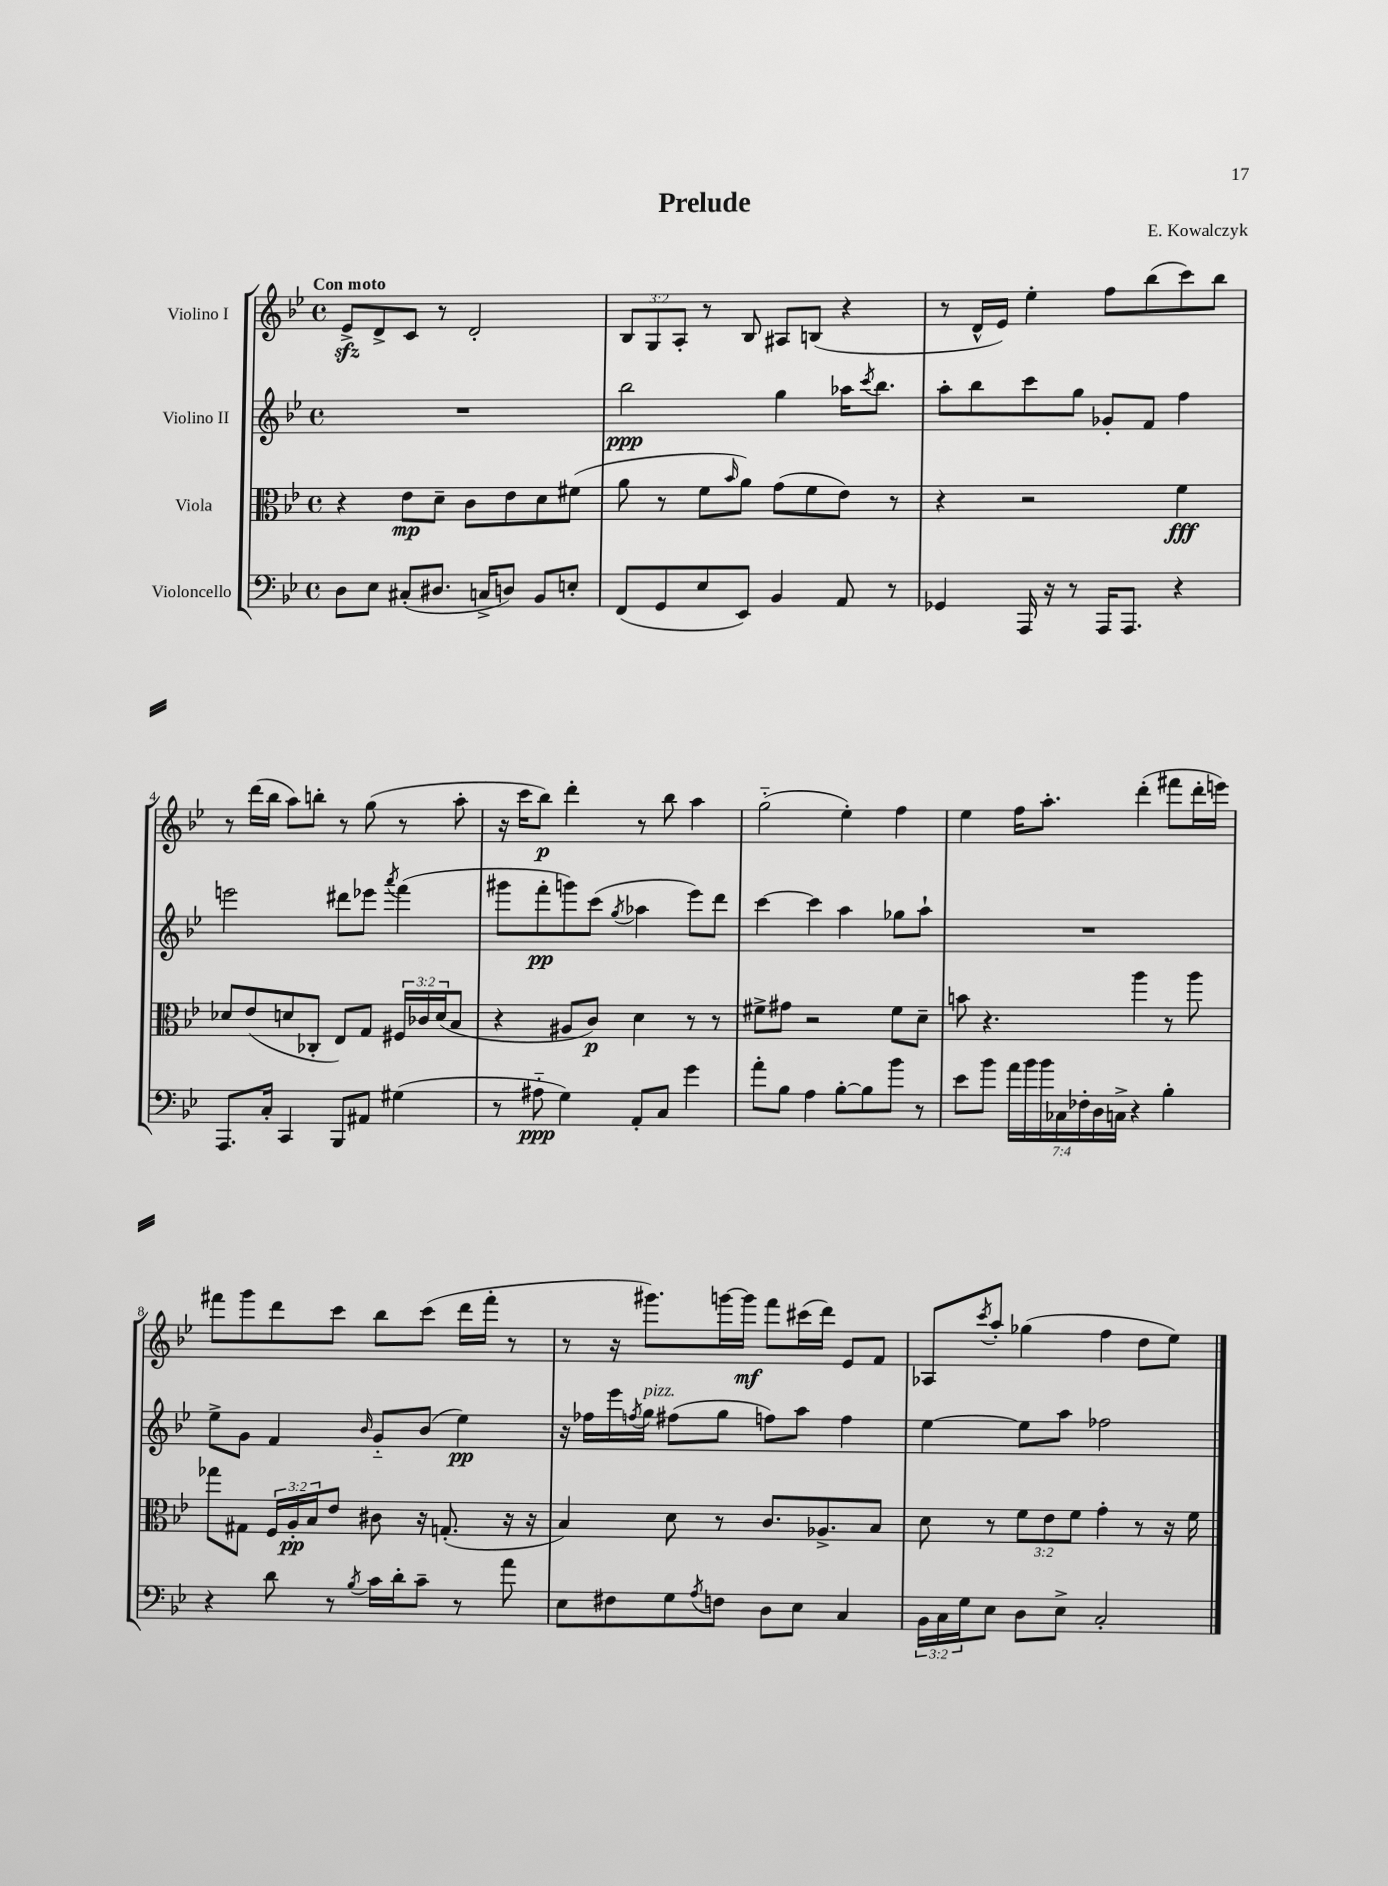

**kern	**kern	**kern	**kern
*staff4	*staff3	*staff2	*staff1
*clefF4	*clefC3	*clefG2	*clefG2
*k[b-e-]	*k[b-e-]	*k[b-e-]	*k[b-e-]
*M4/4	*M4/4	*M4/4	*M4/4
*met(c)	*met(c)	*met(c)	*met(c)
8D	4r	1r	8e-^
8E-	.	.	8d^
(8C#'	8e-	.	8c
8.D#	8d~	.	8r
.	8c	.	2d'
16C^	.	.	.
8D)	8e-	.	.
8BB-	8d	.	.
8E'	(8f#	.	.
=	=	=	=
(8FF	8a	2bb-	12B-
.	.	.	12G
8GG	8r	.	.
.	.	.	12A'
8E-	8f	.	8r
.	16qqb-	.	.
8EE-)	8a)	.	8B-
4BB-	(8g	4gg	8A#
.	8f	.	(8B
8AA	8e-)	16aa-	4r
.	.	8qccc	.
.	.	8.bb-	.
8r	8r	.	.
=	=	=	=
4GG-	4r	8aa'	8r
.	.	8bb-	16d^^
.	.	.	16e-)
16AAA	2r	8ccc	4ee-'
16r	.	.	.
8r	.	8gg	.
16AAA	.	8g-'	8ff
8.AAA	.	.	.
.	.	8f	(8bb-
4r	4f	4ff	8ccc)
.	.	.	8bb-
=	=	=	=
8.AAA	8d-	2eee	8r
.	(8e-	.	(16ddd
16C'	.	.	16bb-
4CC	8d	.	8aa)
.	8C-'	.	8bb'
8BBB-	8E-)	8ddd#	8r
8AA#	8G	8eee-	(8gg
.	.	8qaaa	.
(4G#	24F#	(4fff	8r
.	24c-	.	.
.	(24d	.	.
.	8B-	.	8aa'
=	=	=	=
8r	4r	8ggg#	16r
.	.	.	16ccc
8A#'~	.	8fff'	8bb-)
4G)	8A#	8ggg)	4ddd'
.	8c)	(8ccc	.
.	.	8qgg	.
8AA'	4d	4aa-	8r
8C	.	.	8bb-
4g	8r	8eee-)	4aa
.	8r	8ddd	.
=	=	=	=
8a'	8f#^	[4ccc	(2gg'~
8B-	8g#	.	.
4A	2r	4ccc]	.
[8B-'	.	4aa	4ee-')
8B-]	.	.	.
8b-	8f#	8gg-	4ff
8r	8d~	8aa`	.
=	=	=	=
8e-	8b	1r	4ee-
8b-	4.r	.	.
28a	.	.	16ff
28b-	.	.	.
.	.	.	8.aa'
28b-	.	.	.
28C-	.	.	.
28F-'	.	.	.
28D	.	.	.
28C^	.	.	.
4r	4aa	.	(4ddd'
4B-'	8r	.	8fff#
.	8aa	.	16ddd'
.	.	.	16eee)
=	=	=	=
4r	8gg-	8ee-^	8fff#
.	8G#	8g	8ggg
8d	24F	4f	8ddd
.	24A'	.	.
.	24B-	.	.
8r	8e-	.	8ccc
8qB-	.	16qqb-	.
16c	8c#	8g'~	8bb-
16d'	.	.	.
8c~	16r	(8b-	(8ccc
.	(8.G'	.	.
8r	.	4ee-)	16ddd
.	.	.	16fff#'
8a	16r	.	8r
.	16r	.	.
=	=	=	=
8E-	4B-)	16r	8r
.	.	16ff-	.
8F#	.	16eee-	16r
.	.	8qff	.
.	.	16gg	8.ggg#)
8G	8d	(8ff#	.
8qA	.	.	.
8F	8r	8gg	[16ggg
.	.	.	16ggg]
8D	8.c	8ff)	8fff
8E-	.	8aa	(16ccc#
.	8.A-^	.	16ddd)
4C	.	4ff	8e-
.	8B-	.	8f
=	=	=	=
24BB-	8d	[4ee-	8A-
24C	.	.	.
24G	.	.	.
.	.	.	8qccc
8E-	8r	.	8aa'
8D	12f	8ee-]	(4gg-
.	12e-	.	.
8E-^	.	8aa	.
.	12f	.	.
2C'	4g'	2ff-	4ff
.	8r	.	8dd
.	16r	.	8ee-)
.	16f	.	.
==	==	==	==
*-	*-	*-	*-
